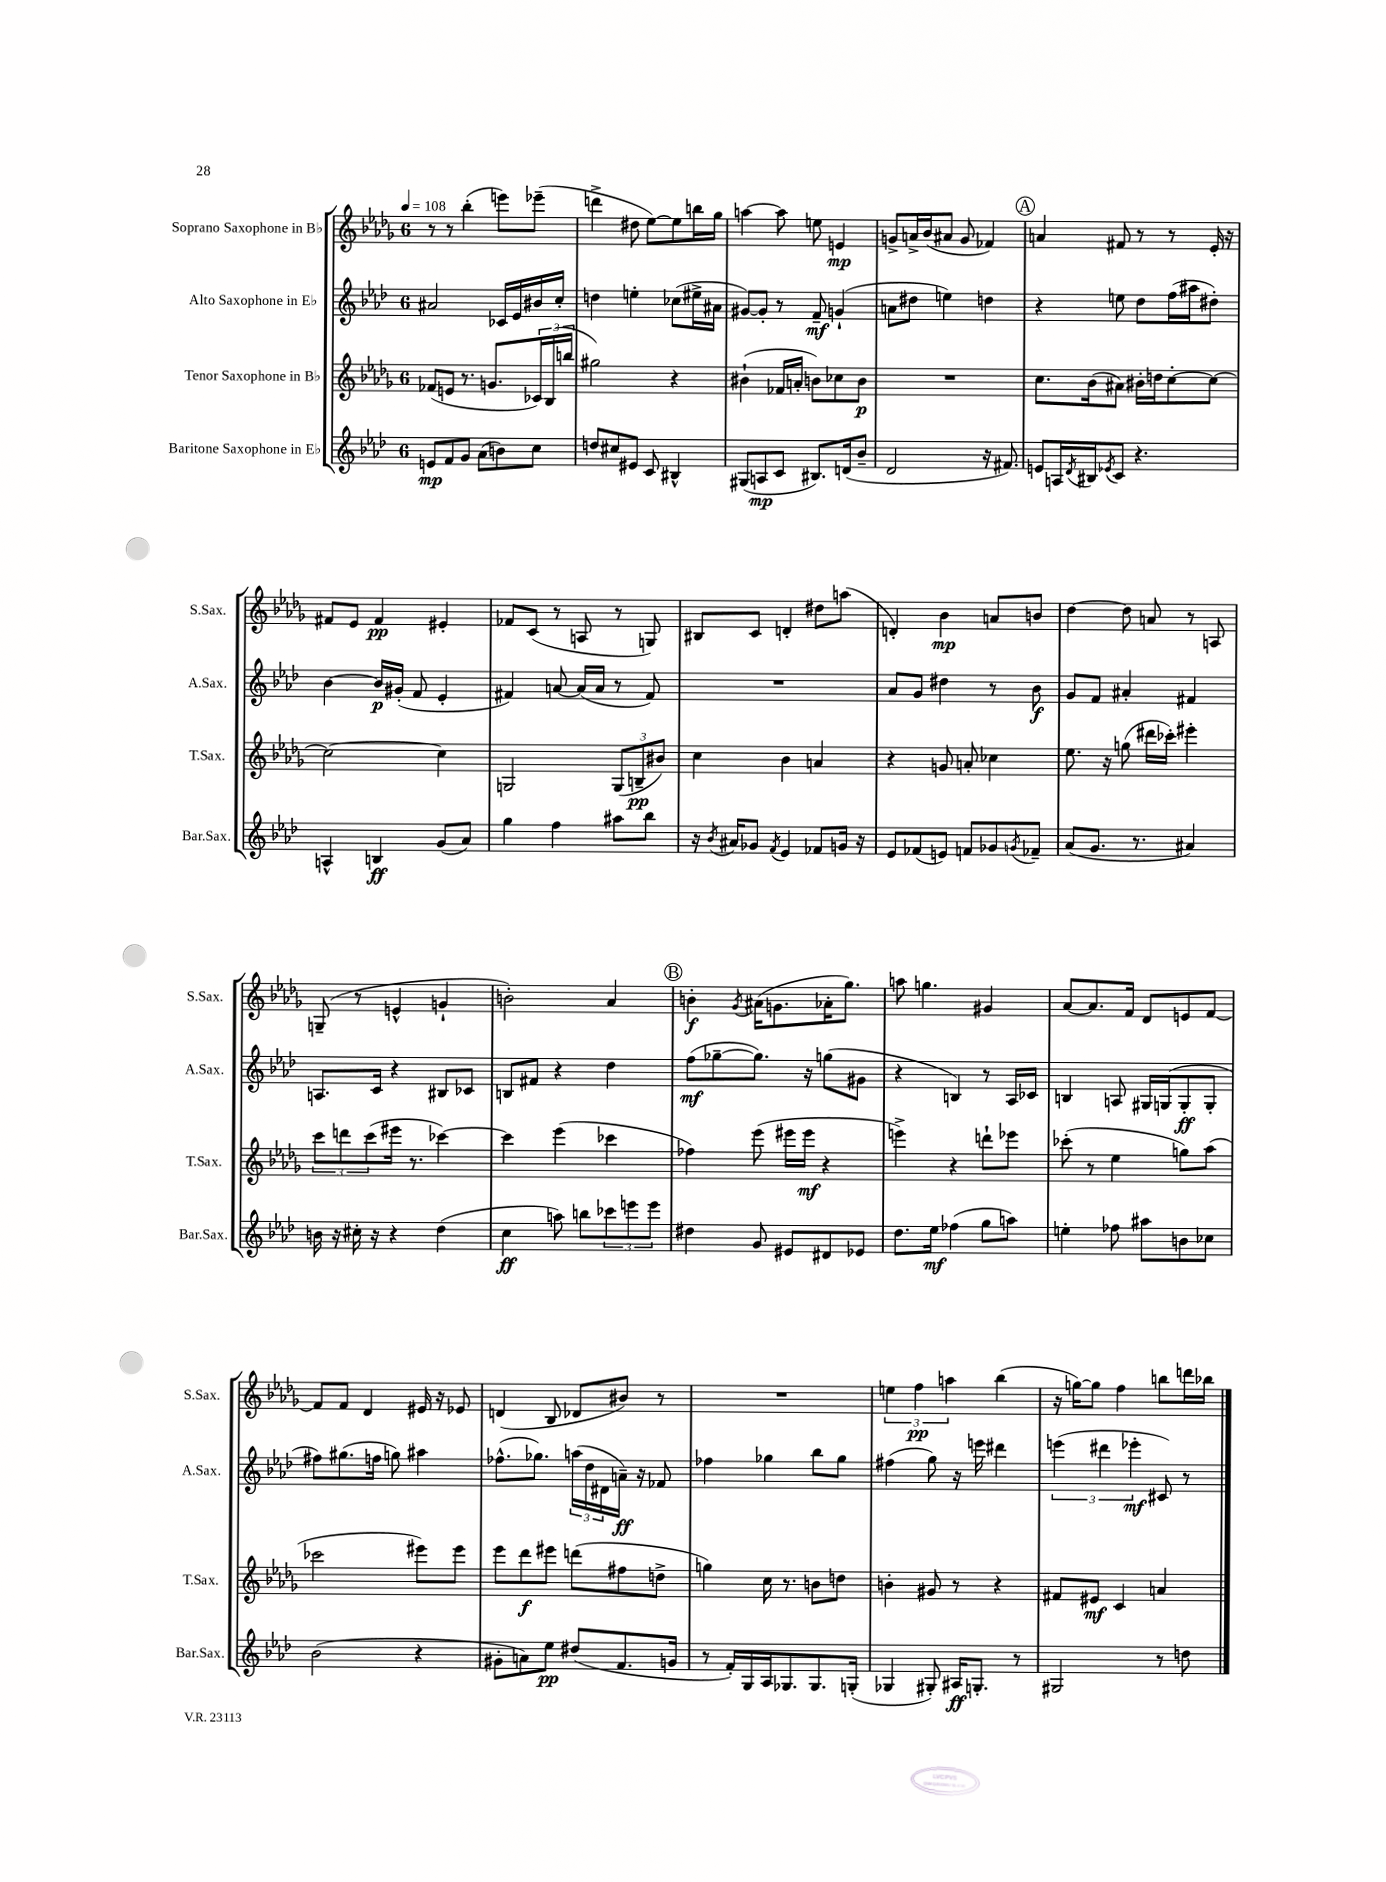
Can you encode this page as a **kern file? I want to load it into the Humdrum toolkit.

**kern	**dynam	**kern	**dynam	**kern	**dynam	**kern	**dynam
*part4	*part4	*part3	*part3	*part2	*part2	*part1	*part1
*staff4	*staff4	*staff3	*staff3	*staff2	*staff2	*staff1	*staff1
*I"Baritone Saxophone in E♭	*	*I"Tenor Saxophone in B♭	*	*I"Alto Saxophone in E♭	*	*I"Soprano Saxophone in B♭	*
*I'Bar.Sax.	*	*I'T.Sax.	*	*I'A.Sax.	*	*I'S.Sax.	*
*clefG2	*	*clefG2	*	*clefG2	*	*clefG2	*
*k[b-e-a-d-]	*	*k[b-e-a-d-g-]	*	*k[b-e-a-d-]	*	*k[b-e-a-d-g-]	*
*M6/8	*	*M6/8	*	*M6/8	*	*M6/8	*
*MM108	*	*MM108	*	*MM108	*	*MM108	*
=1	=1	=1	=1	=1	=1	=1	=1
8en/L	mp	(8f-X/L	.	2a#X/	.	8r	.
8f/	.	8en/J	.	.	.	8r	.
8g/J	.	8.r	.	.	.	(4bb-'\	.
(8a-\L	.	.	.	.	.	.	.
.	.	8.gn/L	.	.	.	.	.
8bn\)	.	.	.	16c-X/LL	.	8eeen\L)	.
.	.	.	.	16e-/	.	.	.
8cc\J	.	24c-X/L)	.	16b#X/	.	(8eee-X~\J	.
.	.	(24B-/	.	.	.	.	.
.	.	.	.	16cc'/JJ	.	.	.
.	.	24bbn/JJ	.	.	.	.	.
=2	=2	=2	=2	=2	=2	=2	=2
8ddn/L	.	2gg#X\)	.	4ddn\	.	4dddn^\	.
8cc#X/	.	.	.	.	.	.	.
8e#X/J	.	.	.	4een'\	.	8dd#X\	.
8c/	.	.	.	.	.	[8ee-\L)	.
4B#X^^/	.	4r	.	(8cc-X\L	.	8ee-\]	.
.	.	.	.	16ee#X^\L	.	16bbn\L	.
.	.	.	.	16a#X\JJ	.	16gg-\JJ	.
=3	=3	=3	=3	=3	=3	=3	=3
(8G#X/L	.	(4b#X`\	.	[8g#X/L)	.	[4aan\	.
8An/	mp	.	.	8g#'/J]	.	.	.
8c/J	.	16f-X/LL	.	8r	.	8aa\]	.
.	.	16an'/JJ	.	.	.	.	.
8.B#X/L)	.	8bn\L)	.	8f~/	mf	8een\	.
.	.	8cc-X\	.	(4gn`/	.	4en/	mp
(16dn/k	.	.	.	.	.	.	.
8b-~/J	.	8b\J	p	.	.	.	.
=4	=4	=4	=4	=4	=4	=4	=4
2d-/	.	2.r	.	8an\L	.	8gn^/L	.
.	.	.	.	8dd#X\J	.	16an^/L	.
.	.	.	.	.	.	(16b-/J	.
.	.	.	.	4een\)	.	8a#X/J	.
.	.	.	.	.	.	8g/	.
16r	.	.	.	4ddn\	.	4f-X/)	.
8.f#X/)	.	.	.	.	.	.	.
!!LO:REH:place=s1:t=A
=5	=5	=5	=5	=5	=5	=5	=5
8en/L	.	8.cc\L	.	4r	.	4an/	.
16An/L	.	.	.	.	.	.	.
8qd-/	.	.	.	.	.	.	.
16B#X/J	.	(16b-\k	.	.	.	.	.
8qe-X/	.	.	.	.	.	.	.
8c/J	.	8a#X\J)	.	8een\	.	8f#X/	.
4.r	.	16b#X'\LL	.	8dd-\L	.	8r	.
.	.	16ddn\J	.	.	.	.	.
.	.	[8cc'\	.	(16ff\L	.	8r	.
.	.	.	.	16aa#X\J	.	.	.
.	.	8cc\J_	.	8dd#X'\J)	.	16e-'/	.
.	.	.	.	.	.	16r	.
!!LO:LB:g=z
=6	=6	=6	=6	=6	=6	=6	=6
4An^^/	.	2cc\_	.	[4b-\	.	8f#X/L	.
.	.	.	.	.	.	8e-/J	.
4Bn/	ff	.	.	16b-/LL]	p	4f#/	pp
.	.	.	.	(16g#X'/JJ	.	.	.
.	.	.	.	8f/	.	.	.
(8g/L	.	4cc\]	.	4e-'/	.	4e#X'/	.
8a-/J)	.	.	.	.	.	.	.
=7	=7	=7	=7	=7	=7	=7	=7
4gg\	.	2Gn/	.	4f#X/)	.	8f-X/L	.
.	.	.	.	.	.	(8c/J	.
4ff\	.	.	.	[8an/	.	8r	.
.	.	.	.	(16a/LL]	.	8An/	.
.	.	.	.	16a/JJ	.	.	.
8aa#X\L	.	(12G/L	.	8r	.	8r	.
.	.	12Bn~/	pp	.	.	.	.
8bb-\J	.	.	.	8f#/)	.	8Gn/)	.
.	.	12b#X/J)	.	.	.	.	.
=8	=8	=8	=8	=8	=8	=8	=8
16r	.	4cc\	.	2.r	.	8B#X/L	.
8qb-/	.	.	.	.	.	.	.
16a#X/KL	.	.	.	.	.	.	.
8g-X/J	.	.	.	.	.	8c/J	.
8qf/	.	.	.	.	.	.	.
4e-/	.	4b-\	.	.	.	4dn'/	.
8f-X/L	.	4an/	.	.	.	8dd#X\L	.
16gn/Jk	.	.	.	.	.	(8aan\J	.
16r	.	.	.	.	.	.	.
=9	=9	=9	=9	=9	=9	=9	=9
8e-/L	.	4r	.	8a-/L	.	4dn'/)	.
(8f-X/	.	.	.	8g/J	.	.	.
8en/J)	.	8gn/	.	4dd#X\	.	4b-\	mp
8fn/L	.	8an'/	.	.	.	.	.
8g-X/	.	4cc-X\	.	8r	.	8an/L	.
8qgn/	.	.	.	.	.	.	.
8f-X~/J	.	.	.	8b-\	f	8bn/J	.
=10	=10	=10	=10	=10	=10	=10	=10
(8a-/L	.	8.ee-\	.	8g/L	.	[4dd-\	.
8.g/J	.	.	.	8f/J	.	.	.
.	.	16r	.	.	.	.	.
.	.	(8ggn\	.	4a#X'/	.	8dd-\]	.
8.r	.	.	.	.	.	.	.
.	.	16ddd#X\LL	.	.	.	8an/	.
.	.	16ccc-X'\JJ)	.	.	.	.	.
4a#X/)	.	4eee#X'\	.	4f#X/	.	8r	.
.	.	.	.	.	.	8An/	.
!!LO:LB:g=z
=11	=11	=11	=11	=11	=11	=11	=11
16bn\	.	12ccc\L	.	8.An/L	.	(8Gn~/	.
16r	.	.	.	.	.	.	.
.	.	12dddn\	.	.	.	.	.
16cc#X'\	.	.	.	.	.	8r	.
.	.	(12ccc\	.	.	.	.	.
16r	.	.	.	16c/Jk	.	.	.
4r	.	16eee#X\Jk	.	4r	.	4en^^/	.
.	.	8.r	.	.	.	.	.
(4dd-\	.	[4ccc-X\)	.	8B#X/L	.	4gn`/	.
.	.	.	.	8c-X/J	.	.	.
=12	=12	=12	=12	=12	=12	=12	=12
4cc\	ff	4ccc-\]	.	8Bn/L	.	2bn'\)	.
.	.	.	.	8f#X/J	.	.	.
8aan\)	.	(4eee-\	.	4r	.	.	.
8bbn\L	.	.	.	.	.	.	.
12ccc-X\	.	4ccc-X\	.	4dd-\	.	4a-/	.
12eeen\	.	.	.	.	.	.	.
12eee\J	.	.	.	.	.	.	.
!!LO:REH:place=s1:t=B
=13	=13	=13	=13	=13	=13	=13	=13
4dd#X\	.	4ff-X\)	.	(8ff\L	mf	4bn'\	f
.	.	.	.	[8gg-X~\	.	.	.
.	.	.	.	.	.	8qg-/	.
8g/	.	(8eee-\	.	8.gg-\J])	.	(16a#X\KL	.
.	.	.	.	.	.	8.gn\	.
8e#X/L	.	16eee#X\LL	.	.	.	.	.
.	.	16eee#\JJ	mf	16r	.	.	.
8d#X/	.	4r	.	(8ggn\L	.	16a-X'\K	.
.	.	.	.	.	.	8.gg-\J)	.
8e-X/J	.	.	.	8g#X\J	.	.	.
=14	=14	=14	=14	=14	=14	=14	=14
8.dd-\L	.	4eeen^\)	.	4r	.	8aan\	.
.	.	.	.	.	.	4.ggn\	.
16ee-\Jk	mf	.	.	.	.	.	.
(4ff-X\	.	4r	.	4Bn/)	.	.	.
8gg\L	.	8dddn`\L	.	8r	.	4g#X/	.
8aan\J)	.	8eee-X\J	.	16A-/LL	.	.	.
.	.	.	.	16c-X/JJ	.	.	.
=15	=15	=15	=15	=15	=15	=15	=15
4een'\	.	(8ccc-X'\	.	4Bn/	.	[8a-/L	.
.	.	8r	.	.	.	8.a-/]	.
8ff-X\	.	4ee-\	.	8An/	.	.	.
.	.	.	.	.	.	16f/Jk	.
8aa#X\L	.	.	.	16G#X/LL	.	8d-/L	.
.	.	.	.	(16Gn/J	.	.	.
8bn\	.	8ggn\L)	.	8G'/	ff	8en/	.
8cc-X\J	.	(8aa-\J	.	8G'/J	.	[8f/J	.
!!LO:LB:g=z
=16	=16	=16	=16	=16	=16	=16	=16
(2b-\	.	2ccc-X\	.	8ff#X\L)	.	8f/L]	.
.	.	.	.	(8.gg#X\	.	8f/J	.
.	.	.	.	.	.	4d-/	.
.	.	.	.	16ffn\Jk	.	.	.
.	.	.	.	8ggn\)	.	.	.
4r	.	8eee#X\L)	.	4aa#X\	.	16e#X/	.
.	.	.	.	.	.	16r	.
.	.	8eee#\J	.	.	.	8e-X/	.
=17	=17	=17	=17	=17	=17	=17	=17
8g#X'\L	.	8eee-\L	.	(8.ff-X^^\L	.	(4dn/	.
8an\)	.	8ddd-\	f	.	.	.	.
.	.	.	.	8.gg-X\J)	.	.	.
8ee-\J	pp	8eee#X\J	.	.	.	8B-/	.
(8dd#X/L	.	(8dddn\L	.	(24aan\LL	.	8d-X/L	.
.	.	.	.	24dd-\	.	.	.
.	.	.	.	24d#X\	.	.	.
8.f/	.	8ff#X\	.	16an~\JJ)	ff	8b#X/J)	.
.	.	.	.	16r	.	.	.
.	.	8ddn^\J	.	8f-X/	.	8r	.
16gn/Jk	.	.	.	.	.	.	.
=18	=18	=18	=18	=18	=18	=18	=18
8r	.	4ggn\)	.	4ff-X\	.	2.r	.
16f'/LL)	.	.	.	.	.	.	.
16G/	.	.	.	.	.	.	.
16A-/J	.	16cc\	.	4gg-X\	.	.	.
8.G-X/	.	8.r	.	.	.	.	.
8.G-/	.	8bn\L	.	8bb-\L	.	.	.
.	.	8ddn\J	.	8gg-\J	.	.	.
(16Gn'/Jk	.	.	.	.	.	.	.
=19	=19	=19	=19	=19	=19	=19	=19
4G-X/	.	4bn'\	.	(4ff#X\	.	6een\	.
.	.	.	.	.	.	6ff\	pp
8G#X'/)	.	8g#X/	.	8gg\)	.	.	.
.	.	.	.	.	.	6aan\	.
16A#X/KL	ff	8r	.	16r	.	.	.
8.Gn'/J	.	.	.	16eeen\	.	.	.
.	.	4r	.	4ddd#X\	.	(4bb-\	.
8r	.	.	.	.	.	.	.
=20	=20	=20	=20	=20	=20	=20	=20
2G#X/	.	8f#X/L	.	(6eeen\	.	16r	.
.	.	.	.	.	.	[16ggn\KL)	.
.	.	8e#X/J	mf	.	.	8gg\J]	.
.	.	.	.	6ddd#X\	.	.	.
.	.	4c/	.	.	.	4ff\	.
.	.	.	.	6eee-X'\	mf	.	.
8r	.	4an/	.	8c#X/)	.	8bbn\L	.
8ddn\	.	.	.	8r	.	16dddn\L	.
.	.	.	.	.	.	16bb-X\JJ	.
==	==	==	==	==	==	==	==
*-	*-	*-	*-	*-	*-	*-	*-
